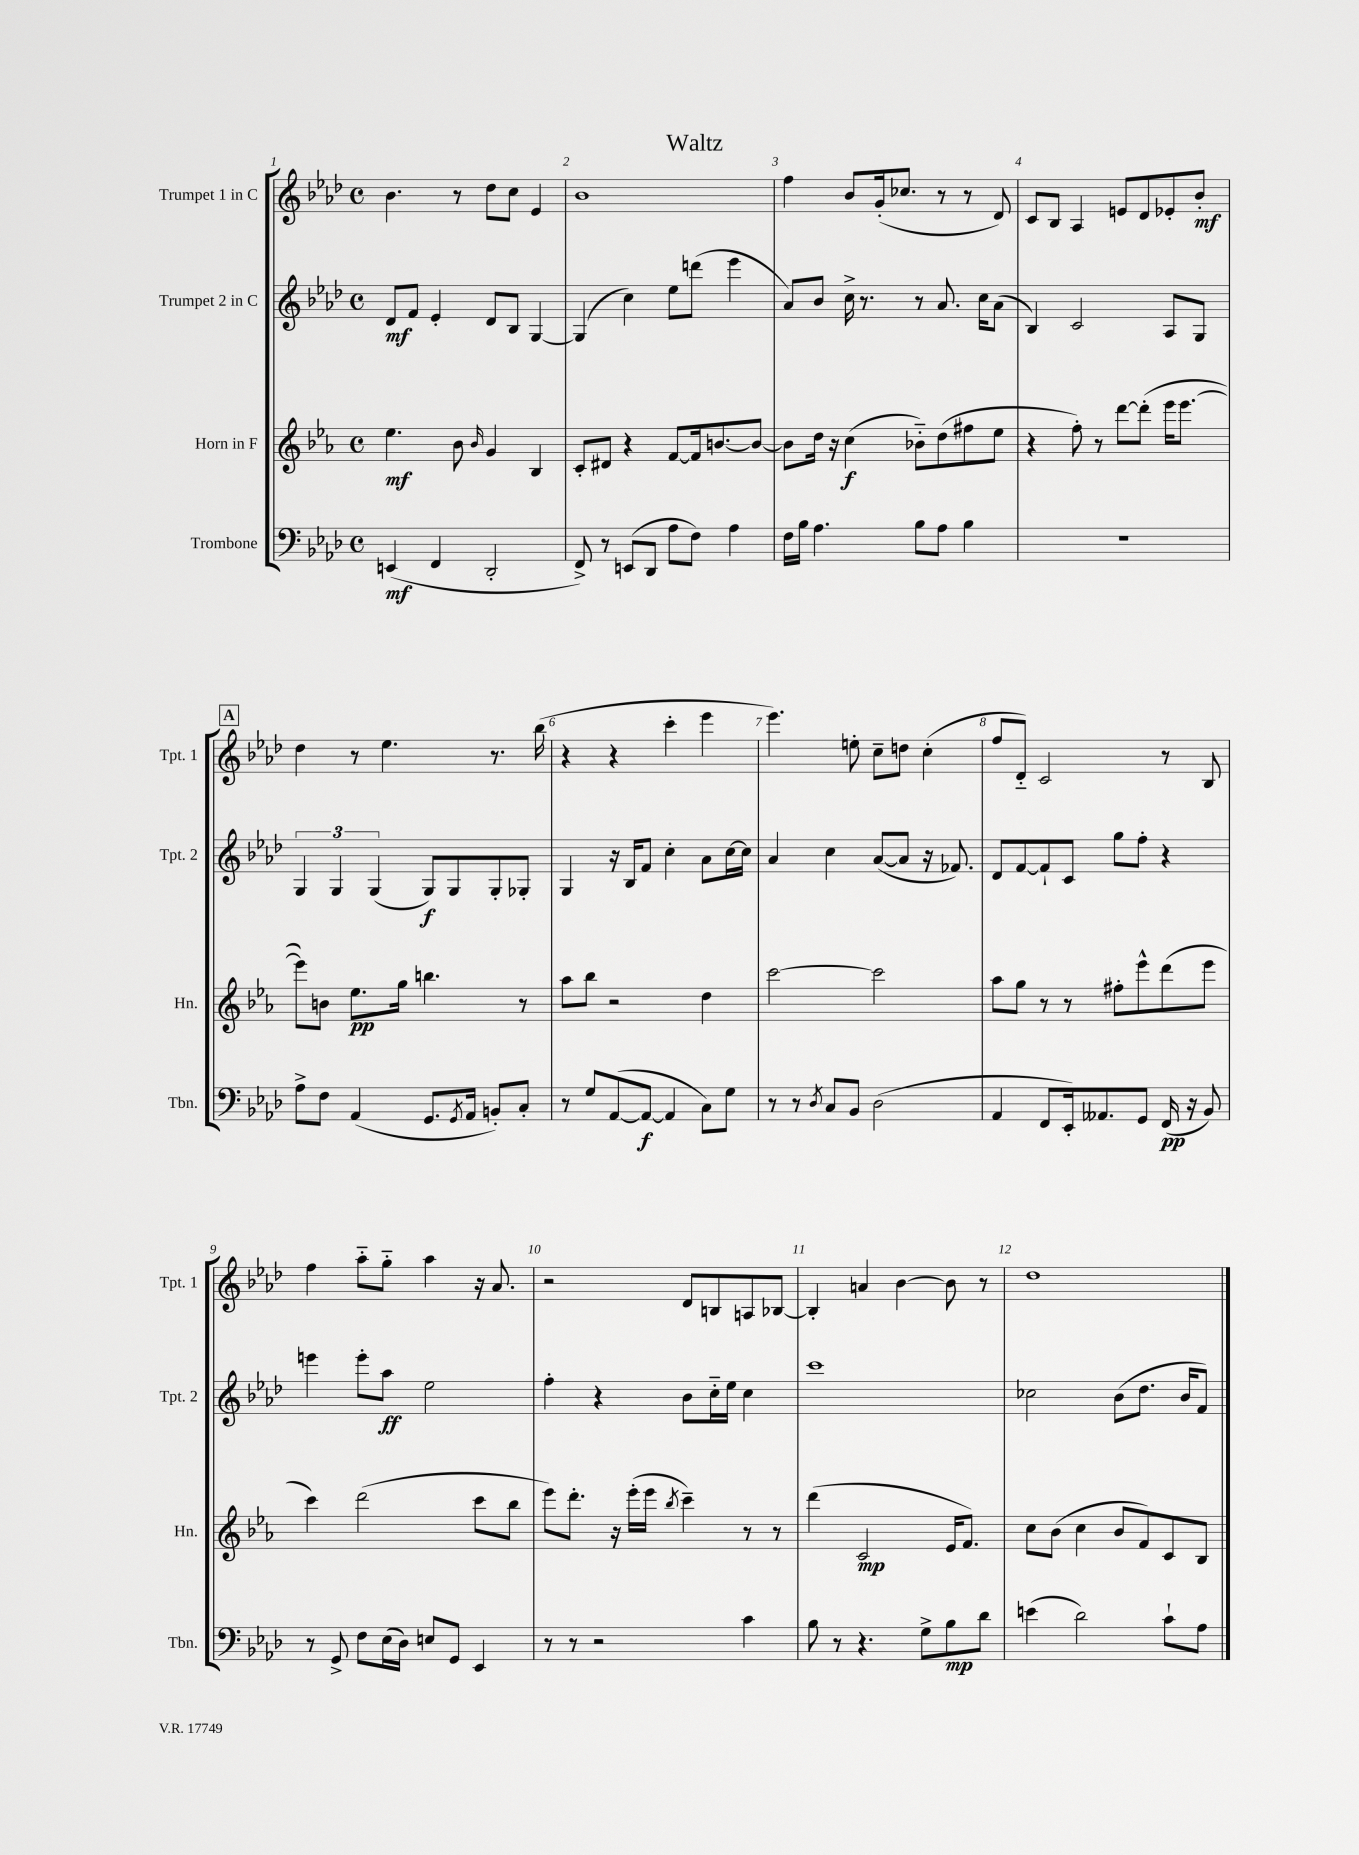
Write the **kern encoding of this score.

**kern	**kern	**kern	**kern
*staff4	*staff3	*staff2	*staff1
*clefF4	*clefG2	*clefG2	*clefG2
*k[b-e-a-d-]	*k[b-e-a-]	*k[b-e-a-d-]	*k[b-e-a-d-]
*M4/4	*M4/4	*M4/4	*M4/4
*met(c)	*met(c)	*met(c)	*met(c)
(4EE/	4.ee-\	8d-/L	4.b-\
.	.	8f/J	.
4FF/	.	4e-'/	.
.	8b-\	.	8r
.	16qqb-/	.	.
2DD-'/	4g/	8d-/L	8dd-\L
.	.	8B-/J	8cc\J
.	4B-/	[4G/	4e-/
=	=	=	=
8FF^/)	8c'/L	(4G/]	1b-
8r	8d#/J	.	.
(8EE/L	4r	4cc\)	.
8DD-/J	.	.	.
8A-\L	[8f/L	8ee-\L	.
8F\J)	16f/]k	(8ddd\J	.
.	[8.b/	.	.
4A-\	.	4eee-\	.
.	8b/_J	.	.
=	=	=	=
16F\LL	8b\]L	8a-/L)	4ff\
16B-\JJ	.	.	.
4.A-\	16dd\Jk	8b-/J	.
.	16r	.	.
.	(4cc\	16cc^\	8b-/L
.	.	8.r	.
.	.	.	(16g'/k
.	.	.	8.cc-/J
8B-\L	8b-'~\L)	8r	.
8A-\J	(8dd\	8.a-/	8r
4B-\	8ff#\	.	8r
.	.	16cc\LK	.
.	8ee-\J	(8a-\J	8d-/)
=	=	=	=
1r	4r	4B-/)	8c/L
.	.	.	8B-/J
.	8ff'\)	2c/	4A-/
.	8r	.	.
.	[8ddd\L	.	8e/L
.	(8ddd'\]J	.	8d-/
.	16eee-\LK	8A-/L	8e-'/
.	[8.eee-\J	.	.
.	.	8G/J	8b-'/J
=	=	=	=
8A-^\L	8eee-\]L)	6G/	4dd-\
8F\J	8b\J	.	.
.	.	6G/	.
(4AA-/	8.ee-\L	.	8r
.	.	(6G/	.
.	.	.	4.ee-\
.	16gg\Jk	.	.
8.GG/L	4.bb\	8G/L)	.
.	.	8G/	.
8qGG/	.	.	.
16AA-/Jk	.	.	.
8BB'/L)	.	8G'/	8.r
8C'/J	8r	8G-'/J	.
.	.	.	(16bb-\
=	=	=	=
8r	8aa-\L	4G/	4r
8G/L	8bb-\J	.	.
([8AA-/	2r	16r	4r
.	.	16B-/LK	.
8AA-/_J	.	8f/J	.
4AA-/]	.	4cc'\	4ccc'\
8C\L)	4dd\	8a-\L	4eee-\
8G\J	.	[16cc\L	.
.	.	16cc\]JJ	.
=	=	=	=
8r	[2ccc\	4a-/	4.eee-\)
8r	.	.	.
8qD-/	.	.	.
8C/L	.	4cc\	.
8BB-/J	.	.	8ee'\
(2D-\	2ccc\]	([8a-/L	8cc~\L
.	.	8a-/]J	8dd\J
.	.	16r	(4cc'\
.	.	8.f-/)	.
=	=	=	=
4AA-/	8aa-\L	8d-/L	8ff/L
.	8gg\J	[8f/	8d-'~/J)
8FF/L	8r	8f`/]	2c/
16EE-'/k)	8r	8c/J	.
8.AA--/	.	.	.
.	8ff#'\L	8gg\L	.
8GG/J	8eee-^^\	8ff'\J	.
(16FF/	(8ddd\	4r	8r
16r	.	.	.
8BB-/)	8eee-\J	.	8B-/
=	=	=	=
8r	4ccc\)	4eee\	4ff\
8GG^/	.	.	.
8F\L	(2ddd\	8eee'\L	8aa-'~\L
(16E-\L	.	8aa-\J	8gg'~\J
16D-\JJ)	.	.	.
8E/L	.	2ee-\	4aa-\
8GG/J	.	.	.
4EE-/	8ccc\L	.	16r
.	.	.	8.a-/
.	8bb-\J	.	.
=	=	=	=
8r	8eee-\L)	4ff'\	2r
8r	8.ddd'\J	.	.
2r	.	4r	.
.	16r	.	.
.	(16eee-'\LL	.	.
.	16eee-\JJ	.	.
.	8qbb-/	.	.
.	4ccc~\)	8b-\L	8d-/L
.	.	16cc'~\L	8B/
.	.	16ee-\JJ	.
4c\	8r	4cc\	8A/
.	8r	.	[8B-/J
=	=	=	=
8B-\	(4ddd\	1ccc	4B-'/]
8r	.	.	.
4.r	2c/	.	4a/
.	.	.	[4b-\
8G^\L	.	.	.
8B-\	16e-/LK	.	8b-\]
.	8.f/J)	.	.
8d-\J	.	.	8r
=	=	=	=
(4e\	8cc\L	2cc-\	1dd-
.	(8b-\J	.	.
2d-\)	4cc\	.	.
.	8b-/L	(8b-\L	.
.	8f/)	8.dd-\J	.
8c`\L	8c/	.	.
.	.	16b-/LK	.
8A-\J	8B-/J	8f/J)	.
==	==	==	==
*-	*-	*-	*-
